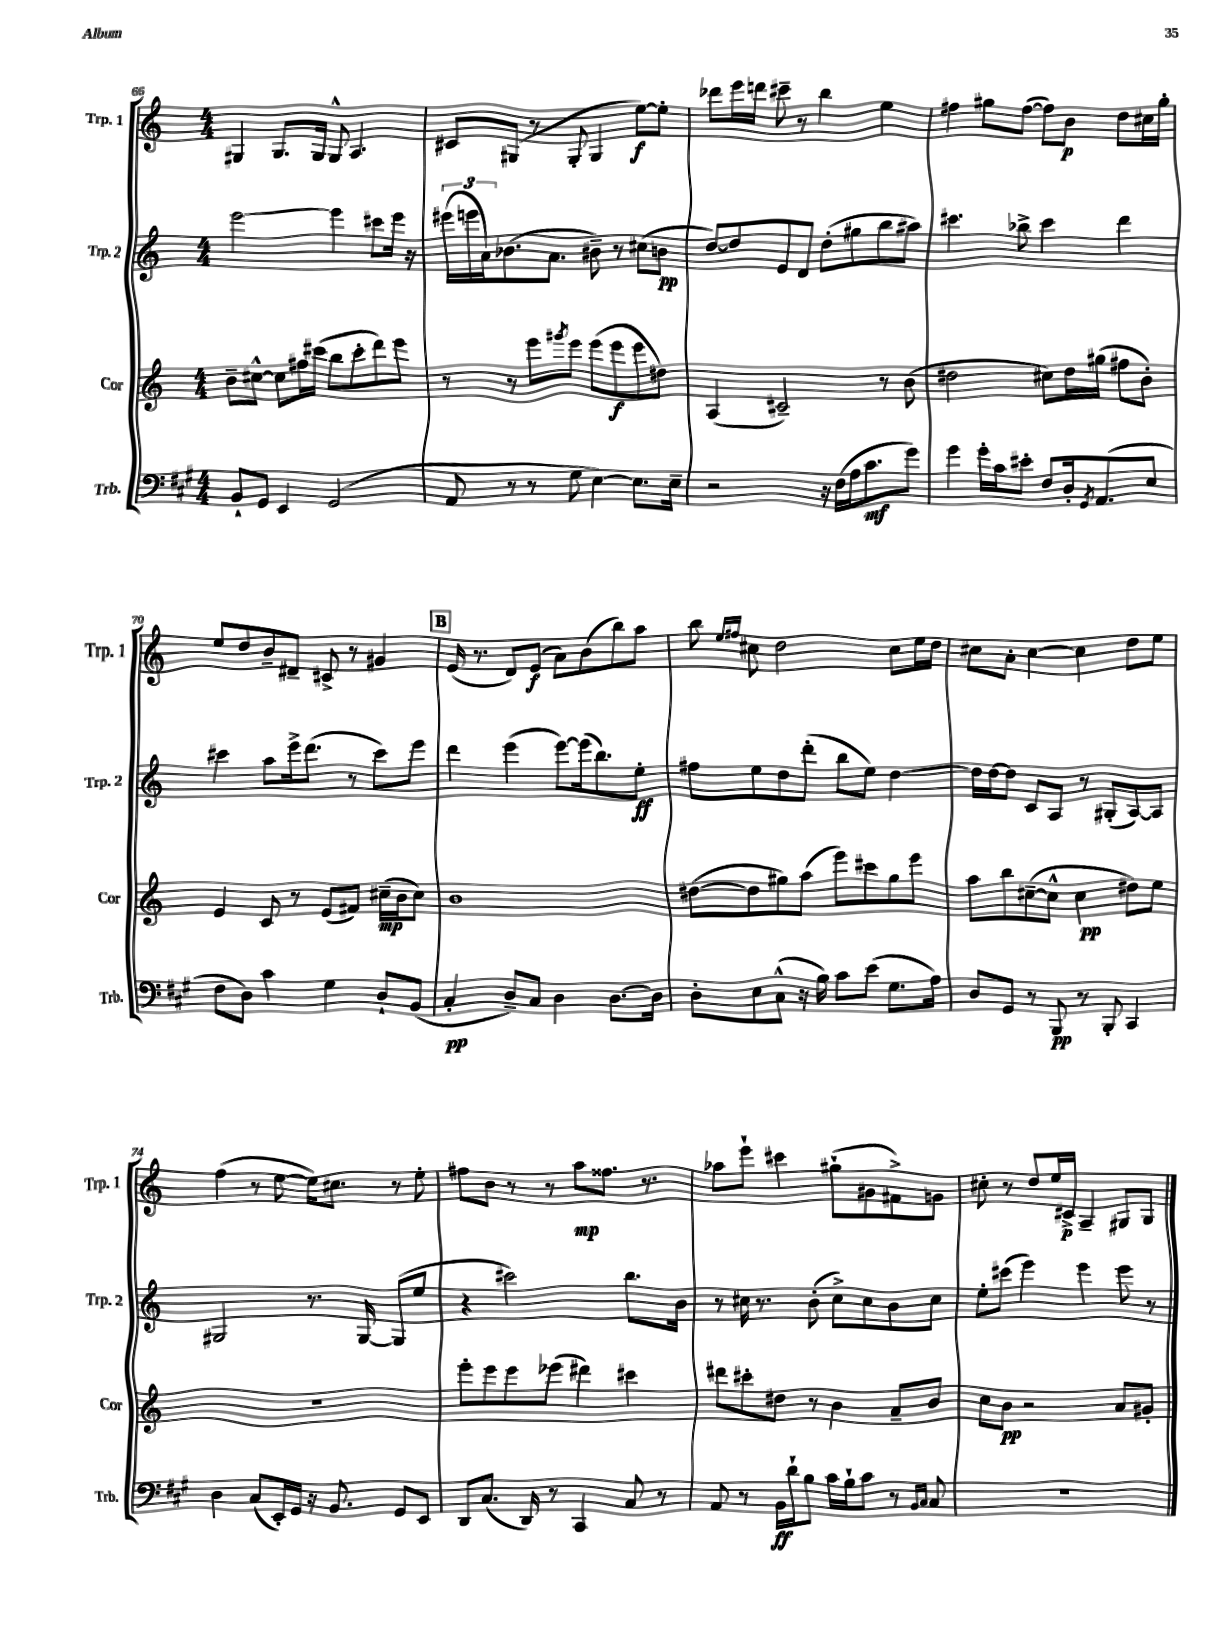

**kern	**kern	**kern	**kern
*staff4	*staff3	*staff2	*staff1
*clefF4	*clefG2	*clefG2	*clefG2
*k[f#c#g#]	*k[]	*k[]	*k[]
*M4/4	*M4/4	*M4/4	*M4/4
8BB`	8b~	[2eee	4G#
8GG#	[8cc#^^	.	.
4EE	8cc#]	.	8.G#
.	16ff#	.	.
.	(16ccc#	.	16G#
(2GG#	8bb	4eee]	8G#^^
.	8ccc#'	.	4.A
.	8ddd)	8ccc#	.
.	8eee	16eee	.
.	.	16r	.
=	=	=	=
8AA	8r	(24eee#	8c#
.	.	24eee	.
.	.	24a)	.
8r	8r	(8.b-	(8G#
8r	8eee	.	8r
.	.	8.a	.
.	8qggg#	.	.
8G#	8eee	.	8G#'
[4E)	(8eee	8b#~)	4G#
.	8eee	8r	.
8.E]	8eee	(8cc#	[8ee)
.	8dd#)	8b	8ee']
16E~	.	.	.
=	=	=	=
2r	(4A	[8dd)	8ddd-
.	.	8dd]	16eee
.	.	.	16ddd
.	2c#~)	8e	8ccc#~
.	.	8d	8r
16r	.	(8dd'	4bb
(16F#	.	.	.
16A	.	8gg#	.
8.c#	.	.	.
.	8r	8bb	4ee
8g#)	(8b	8aa#)	.
=	=	=	=
4g#	2dd#	4.ccc#	4ff#
16g#'	.	.	8gg#
16c#	.	.	.
8e#'	.	8bb-^	([8ff#
8F#	8cc#)	4ccc#	8ff#])
16D'	16dd#	.	8b
8qGG#	.	.	.
(8.AA	(16gg#	.	.
.	8ff#	4ddd	8dd
8E	8b')	.	16cc#
.	.	.	16gg#'
=	=	=	=
8F#	4e	4ccc#	8ee
8D)	.	.	8dd
4c#	8c	8aa	8b~
.	8r	16eee^	8d#~
.	.	(8.ddd	.
4G#	(8e	.	8c#^
.	8f#)	8r	8r
8D`	(16cc#~	8ccc#)	4g#
.	16b	.	.
(8BB	8cc#)	8eee	.
=	=	=	=
4C#'	1b	4ddd	(16e
.	.	.	8.r
8D~)	.	(4eee	8d)
8C#	.	.	(8e
4D	.	[8eee)	8a)
.	.	(16eee]	(8b
.	.	8.bb)	.
[8.D	.	.	8bb)
.	.	8ee'	8aa
16D]	.	.	.
=	=	=	=
8D'	([8dd#	8ff#	8bb
.	.	.	16qqee
.	.	.	16qqff#
8E	8dd#]	8ee	8cc#
(8C#^^	8gg#)	8dd	2dd
16r	(8aa	(8ddd'	.
16B)	.	.	.
8c#	8eee)	8bb	.
(8e	8ccc#	8ee)	.
8.G#	8gg#	[4dd	8cc#
.	8eee	.	16ee
16A)	.	.	16dd
=	=	=	=
8D	8aa	16dd]	8cc#
.	.	[16dd	.
8GG#	8bb	8dd]	8a'
8r	([8cc#~	8c	[4cc#
8BBB	8cc#^^]	8A	.
8r	4cc#	8r	4cc#]
8BBB'	.	(8G#'	.
4CC#	8dd#)	[8A)	8dd
.	8ee	8A]	8ee
=	=	=	=
4D	1r	2G#	(4ff
(8C#	.	.	8r
16EE')	.	.	[8ee
16GG#	.	.	.
16r	.	8.r	16ee])
8.BB	.	.	8.cc#
.	.	[16G#	.
8GG#	.	(8G#]	8r
8EE	.	8ee	8ee'
=	=	=	=
8DD	8eee'	4r	8ff#
(8.C#	8eee	.	8b
.	8eee	2ccc#)	8r
16DD)	.	.	.
8r	(8eee-	.	8r
4CC#	4ddd#)	.	8aa
.	.	.	8.ff##
8C#	4ccc#	8.bb	.
.	.	.	8.r
8r	.	.	.
.	.	16b	.
=	=	=	=
8AA	8ddd#	8r	8aa-
8r	8ccc#'	16cc#	8eee`
.	.	8.r	.
16BB	8dd#	.	4ccc#
16d`	.	.	.
8B	8r	(8b'	.
16c#	4b	8cc#^)	(8gg#`
16B`	.	.	.
8c#	.	8cc#	8g#
8r	8a~	8b	8f#^)
16qqBB	.	.	.
16qqC#	.	.	.
8C#	8b	8cc#	8g
=	=	=	=
1r	8cc	8ee'	8cc#'
.	8b	(8ccc#	8r
.	2r	4eee)	8dd
.	.	.	16ee
.	.	.	16c#^
.	.	4eee	4A~
.	8a	8eee	8G#
.	8g#'	8r	8G#
==	==	==	==
*-	*-	*-	*-
